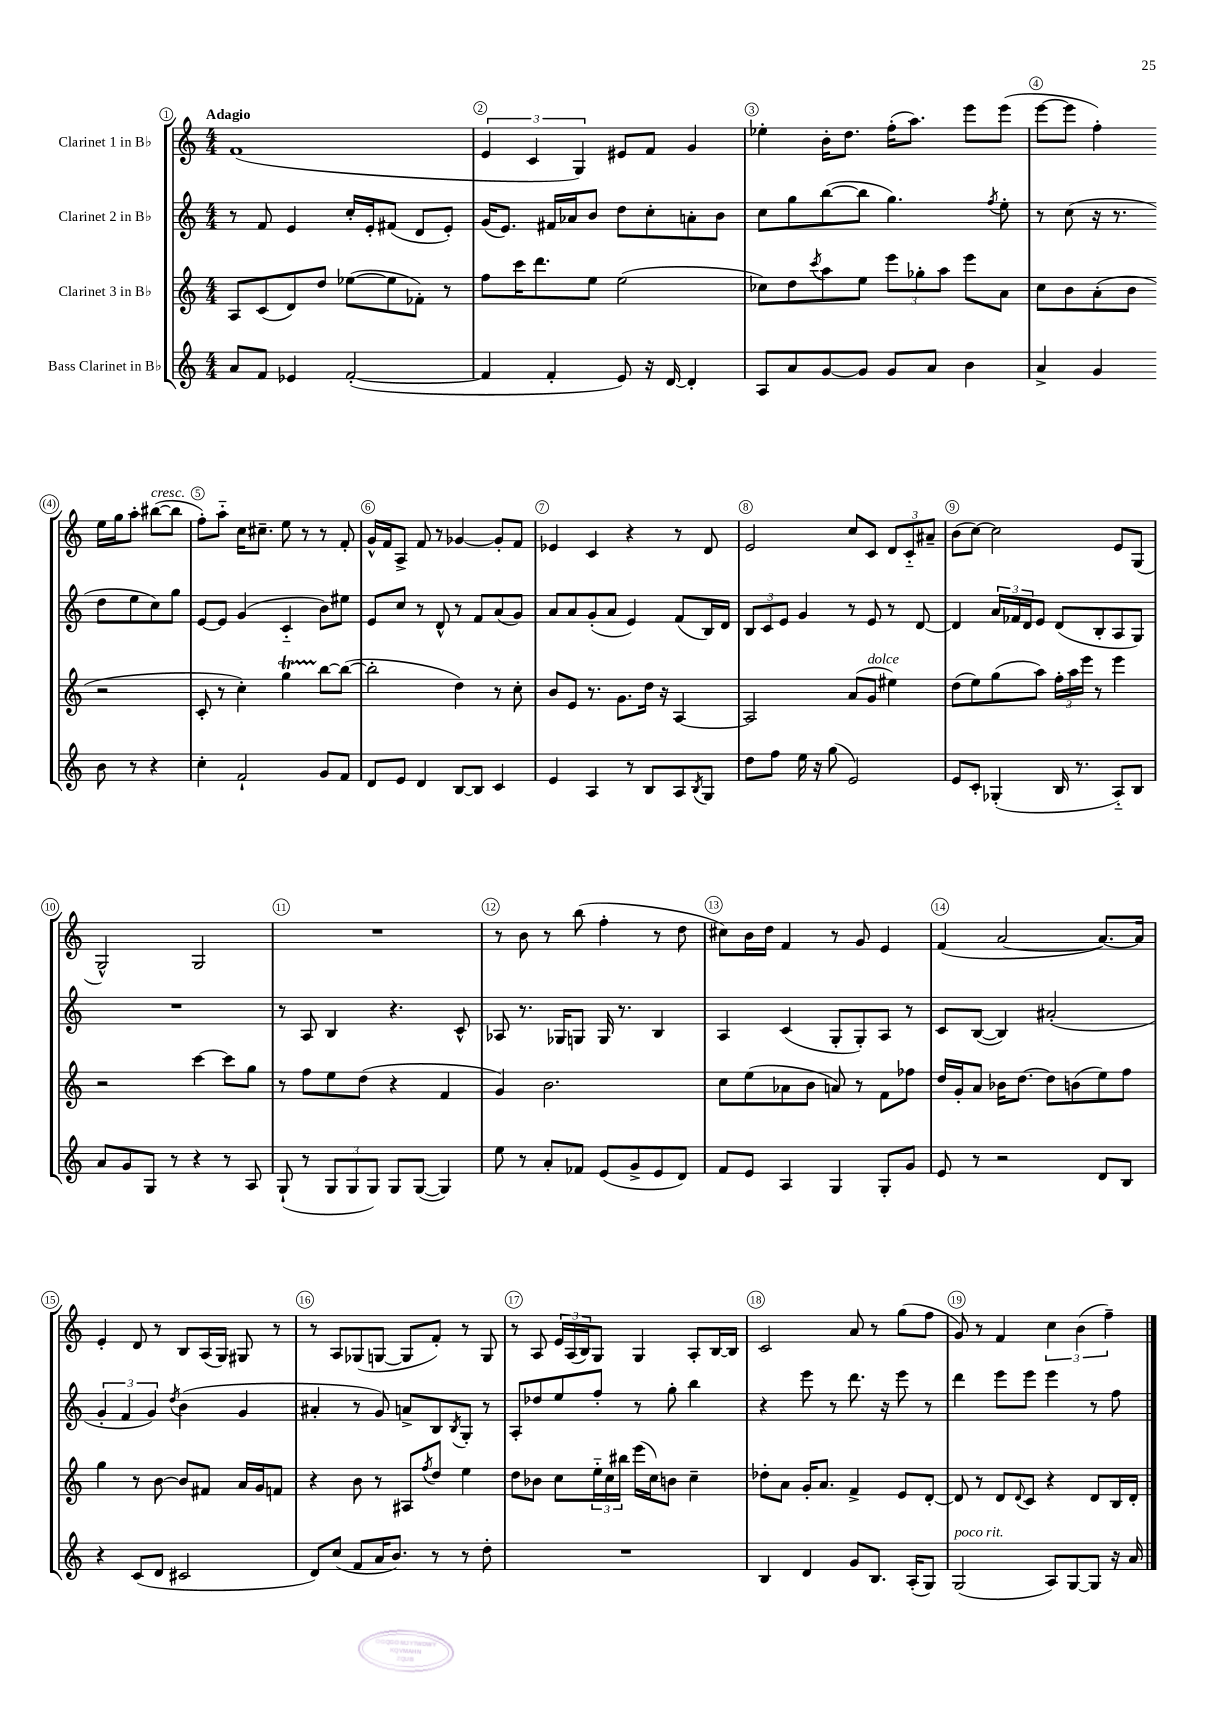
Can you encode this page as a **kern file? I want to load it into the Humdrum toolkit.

**kern	**kern	**kern	**kern
*part4	*part3	*part2	*part1
*staff4	*staff3	*staff2	*staff1
*I"Bass Clarinet in B♭	*I"Clarinet 3 in B♭	*I"Clarinet 2 in B♭	*I"Clarinet 1 in B♭
*clefG2	*clefG2	*clefG2	*clefG2
*k[]	*k[]	*k[]	*k[]
*M4/4	*M4/4	*M4/4	*M4/4
=1	=1	=1	=1
!	!	!	!LO:TX:a:B:t=Adagio
8a/L	8A/L	8r	(1f
8f/J	(8c/	8f/	.
4e-X/	8d/)	4e/	.
.	8dd/J	.	.
([2f'/	([8ee-X\L	16cc'/LL	.
.	.	16e'/J	.
.	8ee-\]	(8f#X/J	.
.	8f-X'\J)	8d/L	.
.	8r	8e'/J)	.
=2	=2	=2	=2
4f/]	8ff\L	(16g/KL	6e/
.	.	8.e/J)	.
.	16ccc\K	.	.
.	.	.	6c/
.	8.ddd\	.	.
4f'/	.	16f#X/LL	.
.	.	16a-X/J	.
.	.	.	6G/)
.	8ee\J	8b/J	.
8e/)	(2ee\	8dd\L	8e#X/L
16r	.	8cc'\	8f/J
[16d/	.	.	.
4d'/]	.	8an'\	4g/
.	.	8b\J	.
=3	=3	=3	=3
8A/L	8cc-X\L)	8cc\L	4ee-X'\
8a/	8dd\	8gg\	.
.	8qccc/	.	.
[8g/	8aa\	([8bb\	16b'\KL
.	.	.	8.dd\J
8g/J]	8ee\J	8bb\J]	.
8g/L	12eee\L	4.gg\)	(16ff'\KL
.	.	.	8.aa\J)
.	12gg-X'\	.	.
8a/J	.	.	.
.	12aa\J	.	.
4b\	8eee\L	.	8eee\L
.	.	8qff/	.
.	8a\J	8ee'\	(8eee\J
=4	=4	=4	=4
4a^/	8cc\L	8r	[8eee\L
.	8b\	(8cc\	8eee\J]
4g/	(8a'\	16r	4ff'\)
.	.	8.r	.
.	8b\J	.	.
8b\	2r	8dd\L	16ee\LL
.	.	.	16gg\J
8r	.	8ee\	8aa'\J
!	!	!	!LO:TX:a:i:t=cresc.
4r	.	8cc\)	([8bb#X\L
.	.	8gg\J	8bb#\J]
!!LO:LB:g=z
=5	=5	=5	=5
4cc'\	8c'/	[8e/L	8ff'\L)
.	8r	8e/J]	8aa\J
2f`/	4cc'\)	(4g/	16cc\KL
.	.	.	8.cc#X~\J
.	4ggT\	4c/	8ee\
.	.	.	8r
8g/L	[8bb\L	8b\L)	8r
8f/J	(8bb\J_	8ee#X\J	8f'/
=6	=6	=6	=6
8d/L	2bb'\]	8e/L	16g^^/LL
.	.	.	16f/J
8e/J	.	8cc/J	8A^/J
4d/	.	8r	8f/
.	.	8d^^/	8r
[8B/L	4dd\)	8r	[4g-X/
8B/J]	.	8f/L	.
4c/	8r	(8a/	8g-'/L]
.	8cc'\	8g/J)	8f/J
=7	=7	=7	=7
4e/	8b/L	8a/L	4e-X/
.	8e/J	8a/	.
4A/	8.r	(8g'/	4c/
.	.	8a/J	.
.	8.g\L	.	.
8r	.	4e/)	4r
8B/L	16dd\Jk	.	.
.	16r	.	.
8A/	[4A/	(8f/L	8r
8qB/	.	.	.
8G/J	.	16B/L)	8d/
.	.	16d/JJ	.
=8	=8	=8	=8
8dd\L	2A/]	12B/L	2e/
.	.	12c/	.
8ff\J	.	.	.
.	.	12e/J	.
16ee\	.	4g/	.
16r	.	.	.
(8gg\	.	.	.
2e/)	(8a/L	8r	8cc/L
!	!LO:TX:a:i:t=dolce	!	!
.	8g/J	8e/	8c/J
.	4ee#X\)	8r	12d/L
.	.	.	12c/
.	.	[8d/	.
.	.	.	12a#X~/J
=9	=9	=9	=9
8e/L	(8dd\L	4d/]	(8b\L
8c'/J	8ee\)	.	[8cc\J)
(4G-X'/	(8gg\	24a/LL	2cc\]
.	.	24f-X/	.
.	.	24d/J	.
.	8aa\J)	8e/J	.
16B/	24ff'\LL	(8d/L	.
.	24aa\	.	.
8.r	.	.	.
.	24eee\JJ	.	.
.	8r	8B'/	.
8A/L)	4eee\	8A/	8e/L
8B/J	.	8G/J)	(8G/J
!!LO:LB:g=z
=10	=10	=10	=10
8a/L	2r	1r	2G^^/)
8g/	.	.	.
8G/J	.	.	.
8r	.	.	.
4r	[4ccc\	.	2G/
8r	8ccc\L]	.	.
8A/	8gg\J	.	.
=11	=11	=11	=11
(8G`/	8r	8r	1r
8r	8ff\L	8A/	.
12G/L	8ee\	4B/	.
12G/	.	.	.
.	(8dd\J	.	.
12G/J)	.	.	.
8G/L	4r	4.r	.
([8G/J	.	.	.
4G/])	4f/	.	.
.	.	8c^^/	.
=12	=12	=12	=12
8ee\	4g/)	8A-X/	8r
8r	.	8.r	8b\
8a'/L	2.b\	.	8r
.	.	16G-X/KL	.
8f-X/J	.	8Gn/J	(8bb\
(8e/L	.	16G/	4ff'\
.	.	8.r	.
8g^/	.	.	.
8e/	.	4B/	8r
8d/J)	.	.	8dd\
=13	=13	=13	=13
8f/L	8cc\L	4A/	8cc#X\L)
8e/J	(8ee\	.	16b\L
.	.	.	16dd\JJ
4A/	8a-X\	(4c/	4f/
.	8b\J	.	.
4G/	8an/)	8G'/L	8r
.	8r	8G'/)	8g/
8G'/L	8f\L	8A/J	4e/
8g/J	8ff-X\J	8r	.
=14	=14	=14	=14
8e/	16dd/LL	8c/L	(4f/
.	16g'/J	.	.
8r	8a/J	([8B/J	.
2r	16b-X\KL	4B/])	[2a/
.	[8.dd\J	.	.
.	8dd\L]	(2a#X'/	.
.	(8bn\	.	.
8d/L	8ee\)	.	8.a/L_)
8B/J	8ff\J	.	.
.	.	.	16a/Jk]
!!LO:LB:g=z
=15	=15	=15	=15
4r	4gg\	6g'/	4e'/
.	.	6f/	.
(8c/L	8r	.	8d/
.	.	6g/)	.
8d/J	[8b\	.	8r
.	.	8qdd/	.
2c#X/	8b/L]	(4b\	8B/L
.	8f#X/J	.	(16A/L
.	.	.	16G/JJ)
.	16a/LL	4g/	8G#X/
.	16g/J	.	.
.	8fn/J	.	8r
=16	=16	=16	=16
8d/L)	4r	4a#X'/	8r
(8cc/J	.	.	8A/L
8f/L	8b\	8r	(8G-X/
16a/K	8r	8g/)	[8Gn/J
8.b/J)	.	.	.
.	8A#X/L	8an^/L	8G/L]
.	8qff/	.	.
8r	8dd/J	8B/	8f'/J)
.	.	8qB/	.
8r	4ee\	8G'/J	8r
8dd'\	.	8r	8G/
=17	=17	=17	=17
1r	8dd\L	8A'/L	8r
.	8b-X\J	8dd-X/	8A/
.	8cc\L	8ee/	24e/LL
.	.	.	(24A/
.	.	.	24B/J)
.	24ee\L	8ff'/J	8G/J
.	24cc\	.	.
.	24bb#X\JJ	.	.
.	(16eee\LL	8r	4G/
.	16cc\J)	.	.
.	8bn\J	8gg'\	.
.	4cc~\	4bb\	8A'/L
.	.	.	[16B/L
.	.	.	16B/JJ]
=18	=18	=18	=18
4B/	8dd-X'\L	4r	2c/
.	8a\J	.	.
4d/	16g'/KL	8eee\	.
.	8.a/J	.	.
.	.	8r	.
8g/L	4f^/	8.ddd\	8a/
8.B/J	.	.	8r
.	.	16r	.
.	8e/L	8eee\	(8gg\L
(16A'/KL	.	.	.
8G/J)	[8d'/J	8r	8ff\J
=19	=19	=19	=19
!LO:TX:a:i:t=poco rit.	!	!	!
(2G/	8d/]	4ddd\	8g/)
.	8r	.	8r
.	8d/L	8eee\L	4f/
.	8qqd/	.	.
.	8c/J	8eee\J	.
8A/L)	4r	4eee\	6cc\
[8G/	.	.	.
.	.	.	(6b\
8G/J]	8d/L	8r	.
.	.	.	6ff~\)
16r	16B/L	8ff\	.
16a/	16d'/JJ	.	.
==	==	==	==
*-	*-	*-	*-
